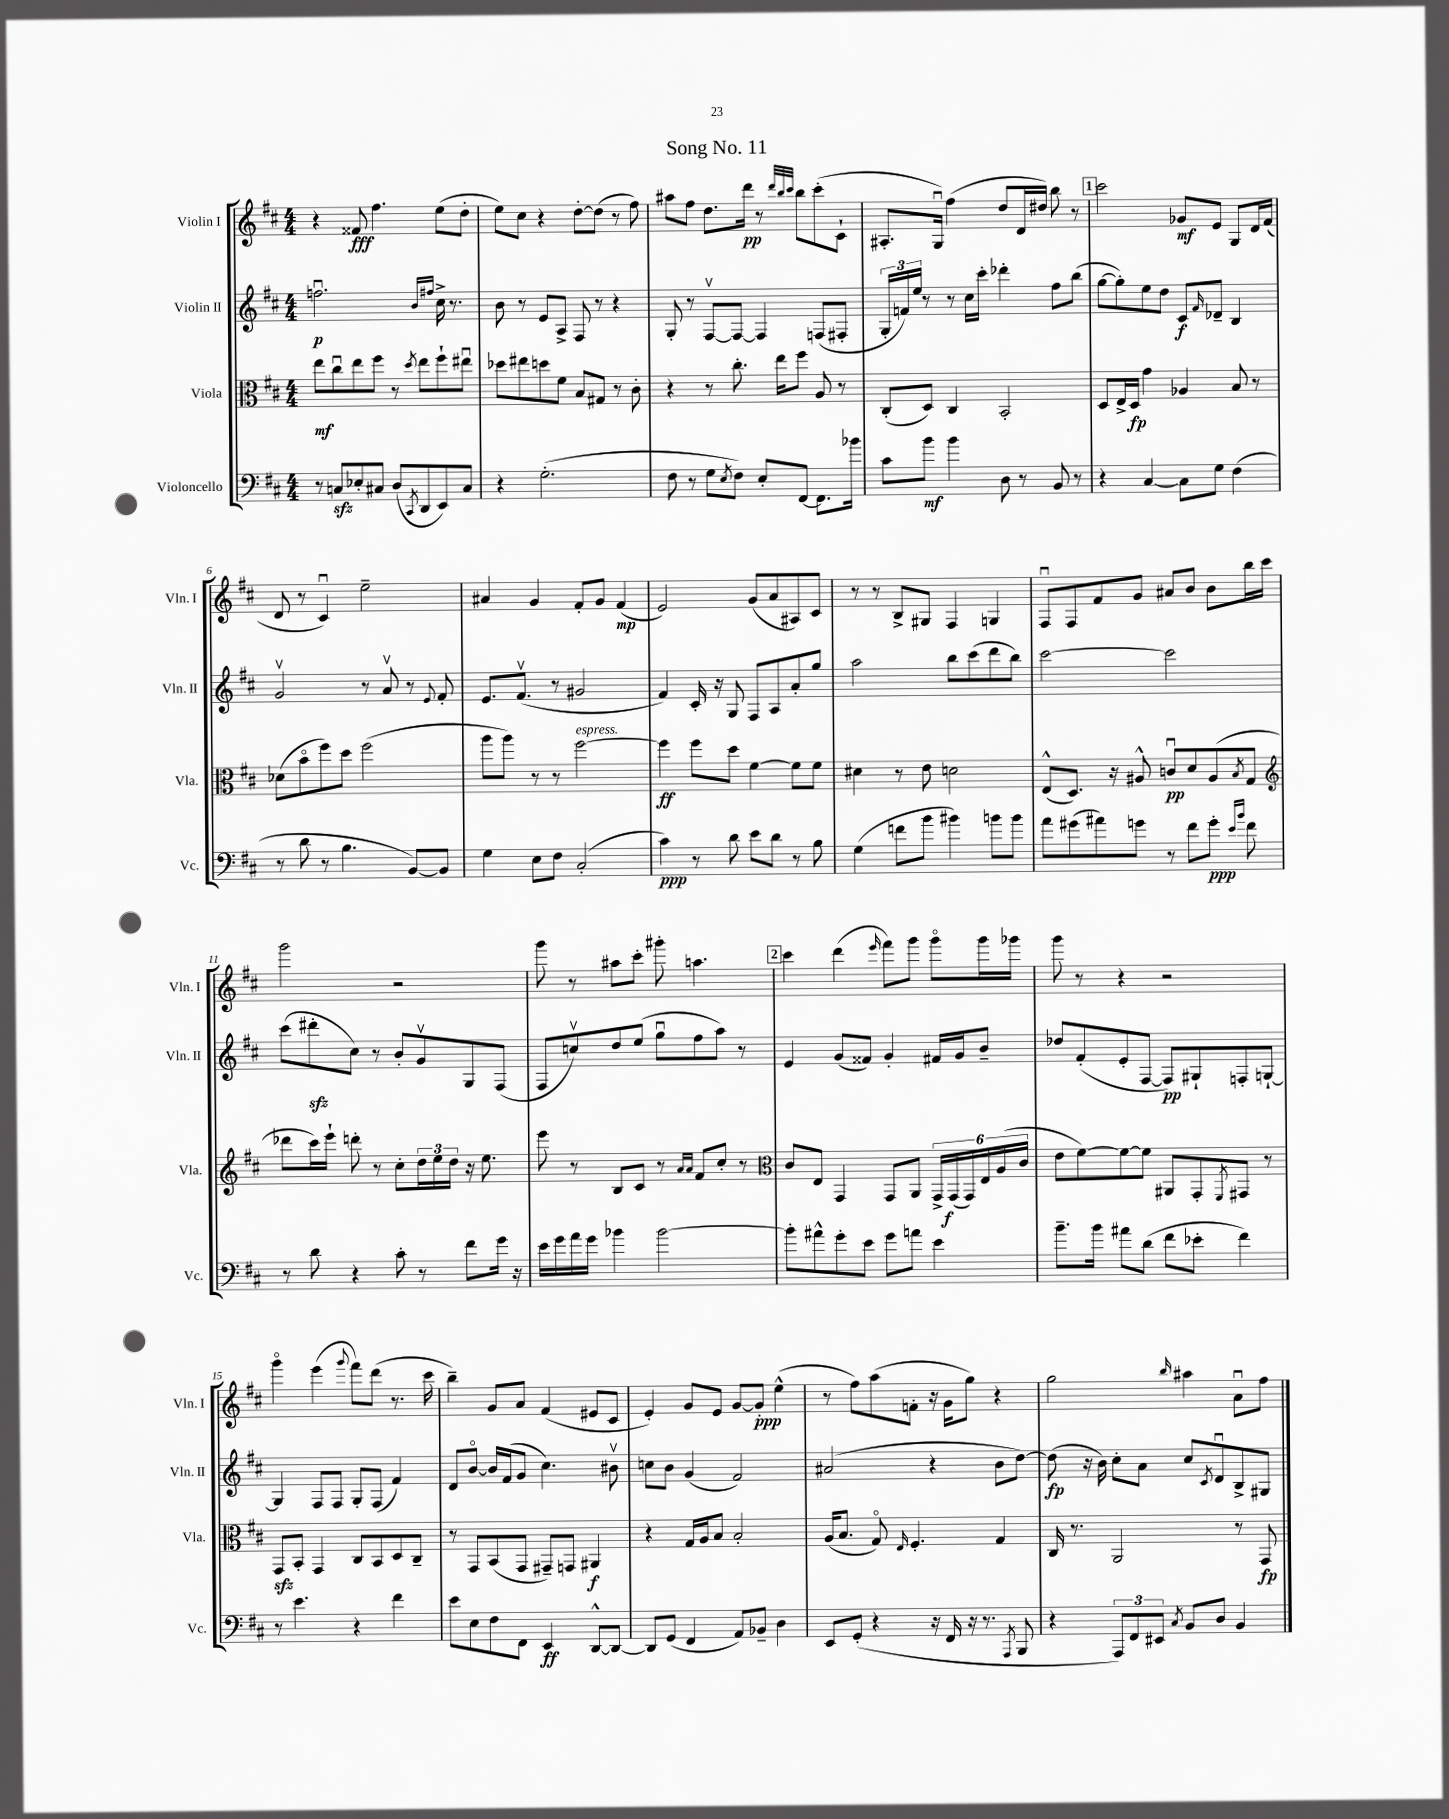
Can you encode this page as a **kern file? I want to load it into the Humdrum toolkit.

**kern	**dynam	**kern	**dynam	**kern	**dynam	**kern	**dynam
*part4	*part4	*part3	*part3	*part2	*part2	*part1	*part1
*staff4	*staff4	*staff3	*staff3	*staff2	*staff2	*staff1	*staff1
*I"Violoncello	*	*I"Viola	*	*I"Violin II	*	*I"Violin I	*
*I'Vc.	*	*I'Vla.	*	*I'Vln. II	*	*I'Vln. I	*
*clefF4	*	*clefC3	*	*clefG2	*	*clefG2	*
*k[f#c#]	*	*k[f#c#]	*	*k[f#c#]	*	*k[f#c#]	*
*M4/4	*	*M4/4	*	*M4/4	*	*M4/4	*
=1	=1	=1	=1	=1	=1	=1	=1
8r	.	8ee\L	mf	2.ffnu\	p	4r	.
8Cnzz/L	.	8cc#u\	.	.	.	.	.
8E-X'/	.	8ee\	.	.	.	8f##X/	fff
8C#X/J	.	8ff#\J	.	.	.	4.ff#\	.
(8D/L	.	8r	.	.	.	.	.
8qCC#/	.	8qdd/	.	.	.	.	.
8DD/	.	8ee\L	.	.	.	.	.
.	.	.	.	16qqb/LL	.	.	.
.	.	.	.	16qqff#X/JJ	.	.	.
8EE/)	.	8ff#`\	.	16cc#^\	.	(8ee\L	.
.	.	.	.	8.r	.	.	.
8C#/J	.	8ee#Xu\J	.	.	.	8dd'\J	.
=2	=2	=2	=2	=2	=2	=2	=2
4r	.	8dd-X\L	.	8b\	.	8ee\L)	.
.	.	8ee#X\	.	8r	.	8cc#\J	.
(2.G'\	.	8ddn\	.	8e/L	.	4r	.
.	.	8f#\J	.	8A^/J	.	.	.
.	.	8B/L	.	8F#/	.	[8dd'\L	.
.	.	8G#X/J	.	8r	.	(8dd\J]	.
.	.	8r	.	4r	.	8r	.
.	.	8c#'\	.	.	.	8ff#\)	.
=3	=3	=3	=3	=3	=3	=3	=3
8F#\	.	4r	.	8G'/	.	8aa#X\L	.
8r	.	.	.	8r	.	8ff#\J	.
8G\L	.	8r	.	[8F#v/L	.	8.dd\L	.
8qE/	.	.	.	.	.	.	.
8F#\J)	.	8.cc#'\	.	8F#/J_	.	.	.
.	.	.	.	.	.	16ddd\Jk	pp
8E'/L	.	.	.	4F#/]	.	8r	.
.	.	16ee\KL	.	.	.	.	.
.	.	.	.	.	.	32qqddd/LLL	.
.	.	.	.	.	.	32qqbb/	.
.	.	.	.	.	.	32qqccc#/JJJ	.
[8FF#/J	.	8ff#\J	.	.	.	8bb\L	.
8.FF#\L]	.	8A/	.	(8Fn/L	.	(8ccc#'\	.
.	.	8r	.	8F#X'/J	.	8c#`\J	.
16b-X\Jk	.	.	.	.	.	.	.
=4	=4	=4	=4	=4	=4	=4	=4
8c#\L	.	(8C#'/L	.	24G'/LL	.	8.A#X'/L	.
.	.	.	.	24fn/)	.	.	.
.	.	.	.	24ee/JJ	.	.	.
8b\J	mf	8D/J)	.	8r	.	.	.
.	.	.	.	.	.	16Gu/Jk)	.
4b\	.	4C#/	.	8r	.	(4ff#\	.
.	.	.	.	16cc#\LL	.	.	.
.	.	.	.	16ccc#'\JJ	.	.	.
8D\	.	2BB'/	.	4ddd-X'\	.	8dd/L	.
8r	.	.	.	.	.	16d/L	.
.	.	.	.	.	.	16dd#X/JJ)	.
8BB/	.	.	.	8ff#\L	.	8bb\	.
8r	.	.	.	(8bb\J	.	8r	.
!!LO:REH:place=s1:t=1
=5	=5	=5	=5	=5	=5	=5	=5
4r	.	8D/L	.	[8gg\L	.	2ccc#\	.
.	.	16E^/L	.	8gg'\])	.	.	.
.	.	16D/JJ	fp	.	.	.	.
[4C#/	.	4g\	.	8ee\	.	.	.
.	.	.	.	8dd\J	.	.	.
8C#\L]	.	4A-X/	.	8c#/L	f	8g-X/L	mf
.	.	.	.	16qqf#/	.	.	.
8G\J	.	.	.	8d-X~/J	.	8e/J	.
(4F#\	.	8B/	.	4B/	.	8G/L	.
.	.	8r	.	.	.	16d/L	.
.	.	.	.	.	.	(16f#/JJ	.
!!LO:LB:g=z
=6	=6	=6	=6	=6	=6	=6	=6
8r	.	(8d-X\L	.	2gv/	.	8d/	.
8d\	.	8b\	.	.	.	8r	.
8r	.	8ff#\)	.	.	.	4c#u/)	.
4.B\	.	8dd\J	.	.	.	.	.
.	.	(2ff#\	.	8r	.	2ee~\	.
.	.	.	.	8av/	.	.	.
[8BB/L)	.	.	.	8r	.	.	.
.	.	.	.	8qqe/	.	.	.
8BB/J]	.	.	.	8f#'/	.	.	.
=7	=7	=7	=7	=7	=7	=7	=7
4G\	.	8aa\L	.	8.e/L	.	4a#X/	.
.	.	8aa\J)	.	.	.	.	.
.	.	.	.	(8.f#v/J	.	.	.
8E\L	.	8r	.	.	.	4g/	.
8F#\J	.	8r	.	8r	.	.	.
!	!	!LO:TX:a:i:t=espress.	!	!	!	!	!
(2C#'/	.	[2ff#\	.	2g#X/	.	8f#'/L	.
.	.	.	.	.	.	8g/J	.
.	.	.	.	.	.	(4f#/	mp
=8	=8	=8	=8	=8	=8	=8	=8
4c#\)	ppp	4ff#\]	ff	4f#/)	.	2e/)	.
8r	.	8ff#\L	.	16c#'/	.	.	.
.	.	.	.	16r	.	.	.
8d\	.	8dd\J	.	8G/	.	.	.
8e\L	.	[4f#\	.	8F#/L	.	(8g/L	.
8d\J	.	.	.	8A/	.	8a/	.
8r	.	8f#\L]	.	8a'/	.	8A#X/)	.
8B\	.	8f#\J	.	8gg/J	.	8c#/J	.
=9	=9	=9	=9	=9	=9	=9	=9
(4G\	.	4d#X\	.	2aa\	.	8r	.
.	.	.	.	.	.	8r	.
8fn\L	.	8r	.	.	.	8B^/L	.
8b\J	.	8e\	.	.	.	8G#X/J	.
4b#X\)	.	2dn\	.	8bb\L	.	4F#/	.
.	.	.	.	(8ccc#\	.	.	.
8bn\L	.	.	.	8ddd\	.	4Gn/	.
8b\J	.	.	.	8bb\J)	.	.	.
=10	=10	=10	=10	=10	=10	=10	=10
8a\L	.	(8E^^/L	.	[2ccc#\	.	8F#u/L	.
(8g#X\	.	8.D/J)	.	.	.	8F#/	.
8a#X\)	.	.	.	.	.	8f#/	.
.	.	16r	.	.	.	.	.
8gn\J	.	8A#X^^/	.	.	.	8g/J	.
8r	.	8cnu/L	pp	2ccc#\]	.	8a#X/L	.
8f#\L	.	8d/	.	.	.	8b/J	.
8g'\J	ppp	(8A#/	.	.	.	8b\L	.
16qqe/LL	.	.	.	.	.	.	.
16qqb/JJ	.	8qB/	.	.	.	.	.
8f#\	.	8G/J	.	.	.	16bb\L	.
.	.	.	.	.	.	16ccc#\JJ	.
!!LO:LB:g=z
=11	=11	=11	=11	=11	=11	=11	=11
*	*	*clefG2	*	*	*	*	*
8r	.	8ddd-X\L	.	(8ccc#\L	.	2ggg\	.
8d\	.	16ccc#\L)	.	8ddd#Xzz'\	.	.	.
.	.	16eee`\JJ	.	.	.	.	.
4r	.	8dddn'\	.	8cc#\J)	.	.	.
.	.	8r	.	8r	.	.	.
8c#'\	.	8cc#'\L	.	8b'/L	.	2r	.
8r	.	24dd\L	.	8gv/	.	.	.
.	.	24ee\	.	.	.	.	.
.	.	24dd\JJ	.	.	.	.	.
8f#\L	.	16r	.	8G/	.	.	.
.	.	8.ee\	.	.	.	.	.
16g\Jk	.	.	.	(8F#/J	.	.	.
16r	.	.	.	.	.	.	.
=12	=12	=12	=12	=12	=12	=12	=12
16e\LL	.	8eee\	.	8F#/L	.	8ggg\	.
16g\	.	.	.	.	.	.	.
16a\	.	8r	.	8ccnv/)	.	8r	.
16g\JJ	.	.	.	.	.	.	.
4b-X\	.	8B/L	.	8dd/	.	8aa#X\L	.
.	.	8c#/J	.	(8ee/J	.	8ccc#'\J	.
[2b-\	.	8r	.	8ggu\L	.	8ggg#X'\	.
.	.	16qqa/LL	.	.	.	.	.
.	.	16qqa/JJ	.	.	.	.	.
.	.	8f#/L	.	8ff#\	.	4.aan\	.
.	.	8cc#'/J	.	8aa\J)	.	.	.
.	.	8r	.	8r	.	.	.
!!LO:REH:place=s1:t=2
=13	=13	=13	=13	=13	=13	=13	=13
*	*	*clefC3	*	*	*	*	*
8b-'\L]	.	8c#/L	.	4e/	.	4ccc#\	.
8a#X^^\	.	8E/J	.	.	.	.	.
8g'\	.	4GG/	.	(8g/L	.	(4ddd\	.
8e\J	.	.	.	8f##X/J)	.	.	.
.	.	.	.	.	.	16qqeee/	.
8g\L	.	8GG/L	.	4g'/	.	8fff#\L)	.
8an\J	.	8AA/J	.	.	.	8ggg\J	.
4e\	.	24GG^/LL	.	16f#X/LL	.	8ggg\L	.
.	.	(24GG/	f	.	.	.	.
.	.	.	.	16g/J	.	.	.
.	.	24GG/)	.	.	.	.	.
.	.	24E/	.	8b~/J	.	16ggg\L	.
.	.	(24A/	.	.	.	.	.
.	.	.	.	.	.	16ggg-X\JJ	.
.	.	24c#/JJ	.	.	.	.	.
=14	=14	=14	=14	=14	=14	=14	=14
8.b~\L	.	8e\L	.	8dd-X/L	.	8ggg\	.
.	.	[8f#\)	.	(8f#'/	.	8r	.
16b\Jk	.	.	.	.	.	.	.
8a#X\L	.	8f#\_	.	8e'/	.	4r	.
(8d\J	.	8f#\J]	.	[8F#/J	.	.	.
8f#\L	.	8AA#X/L	.	8F#/L])	pp	2r	.
8e-X'\J	.	8GG'/	.	8G#X`/	.	.	.
.	.	8qFF#/	.	.	.	.	.
4f#\)	.	8GG#X/J	.	8Fn'/	.	.	.
.	.	8r	.	[8Gn`/J	.	.	.
!!LO:LB:g=z
=15	=15	=15	=15	=15	=15	=15	=15
8r	.	8GGzz/L	.	4G/]	.	4ggg\	.
4.e\	.	8BB'/J	.	.	.	.	.
.	.	4GG/	.	8F#/L	.	(4eee\	.
.	.	.	.	8F#/J	.	.	.
.	.	.	.	.	.	8qqggg/	.
4r	.	8C#/L	.	8G'/L	.	8fff#\L)	.
.	.	8BB/	.	(8F#/J	.	(8ddd\J	.
4f#\	.	8D/	.	4f#/)	.	8.r	.
.	.	8C#~/J	.	.	.	.	.
.	.	.	.	.	.	16ccc#\	.
=16	=16	=16	=16	=16	=16	=16	=16
8e\L	.	8r	.	8d/L	.	4bb~\)	.
8E\	.	8GG/L	.	[8b/J	.	.	.
8F#\	.	(8BB/	.	16b/LL]	.	8g/L	.
.	.	.	.	(16f#/J	.	.	.
8FF#\J	.	8GG/J	.	8g/J	.	8a/J	.
4EE/	ff	8GG#X~/L)	.	4.cc#\)	.	(4f#/	.
.	.	8GGn/J	.	.	.	.	.
[8DD^^/L	.	4AA#X/	f	.	.	8e#X/L	.
8DD/J_	.	.	.	8b#Xv\	.	8c#/J	.
=17	=17	=17	=17	=17	=17	=17	=17
8DD/L]	.	4r	.	8ccn\L	.	4e'/)	.
(8GG/J	.	.	.	8b\J	.	.	.
4FF#/	.	16G/LL	.	(4g/	.	8g/L	.
.	.	16A/J	.	.	.	.	.
.	.	8B/J	.	.	.	8e/J	.
8AA/L)	.	2B'/	.	2f#/)	.	[8g/L	.
8BB-X~/J	.	.	.	.	.	8g'/J]	ppp
4D\	.	.	.	.	.	(4ee^^\	.
=18	=18	=18	=18	=18	=18	=18	=18
8EE/L	.	(16A/KL	.	(2a#X/	.	8r	.
.	.	8.B/J	.	.	.	.	.
(8GG'/J	.	.	.	.	.	8ff#\L)	.
4r	.	8G/)	.	.	.	(8aa\	.
.	.	16qqE/	.	.	.	.	.
.	.	4.F#'/	.	.	.	8fn'\J	.
16r	.	.	.	4r	.	16r	.
16FF#/	.	.	.	.	.	16g\KL	.
16r	.	.	.	.	.	8gg\J)	.
8.r	.	.	.	.	.	.	.
.	.	4G/	.	8b\L	.	4r	.
8qAAA/	.	.	.	.	.	.	.
8BBB/	.	.	.	[8dd\J)	.	.	.
=19	=19	=19	=19	=19	=19	=19	=19
4r	.	16C#/	.	(8dd\]	fp	2gg\	.
.	.	8.r	.	.	.	.	.
.	.	.	.	16r	.	.	.
.	.	.	.	16b\)	.	.	.
12AAA/L)	.	2AA/	.	8cc#'\L	.	.	.
12FF#/	.	.	.	.	.	.	.
.	.	.	.	8a\J	.	.	.
12EE#X/J	.	.	.	.	.	.	.
8qC#/	.	.	.	.	.	16qqbb/	.
8BB/L	.	.	.	8cc#/L	.	4aa#X\	.
.	.	.	.	8qc#/	.	.	.
8D/J	.	.	.	8du/	.	.	.
4BB/	.	8r	.	8B^/	.	8au\L	.
.	.	8GG/	fp	8G#X/J	.	8ff#\J	.
==	==	==	==	==	==	==	==
*-	*-	*-	*-	*-	*-	*-	*-
